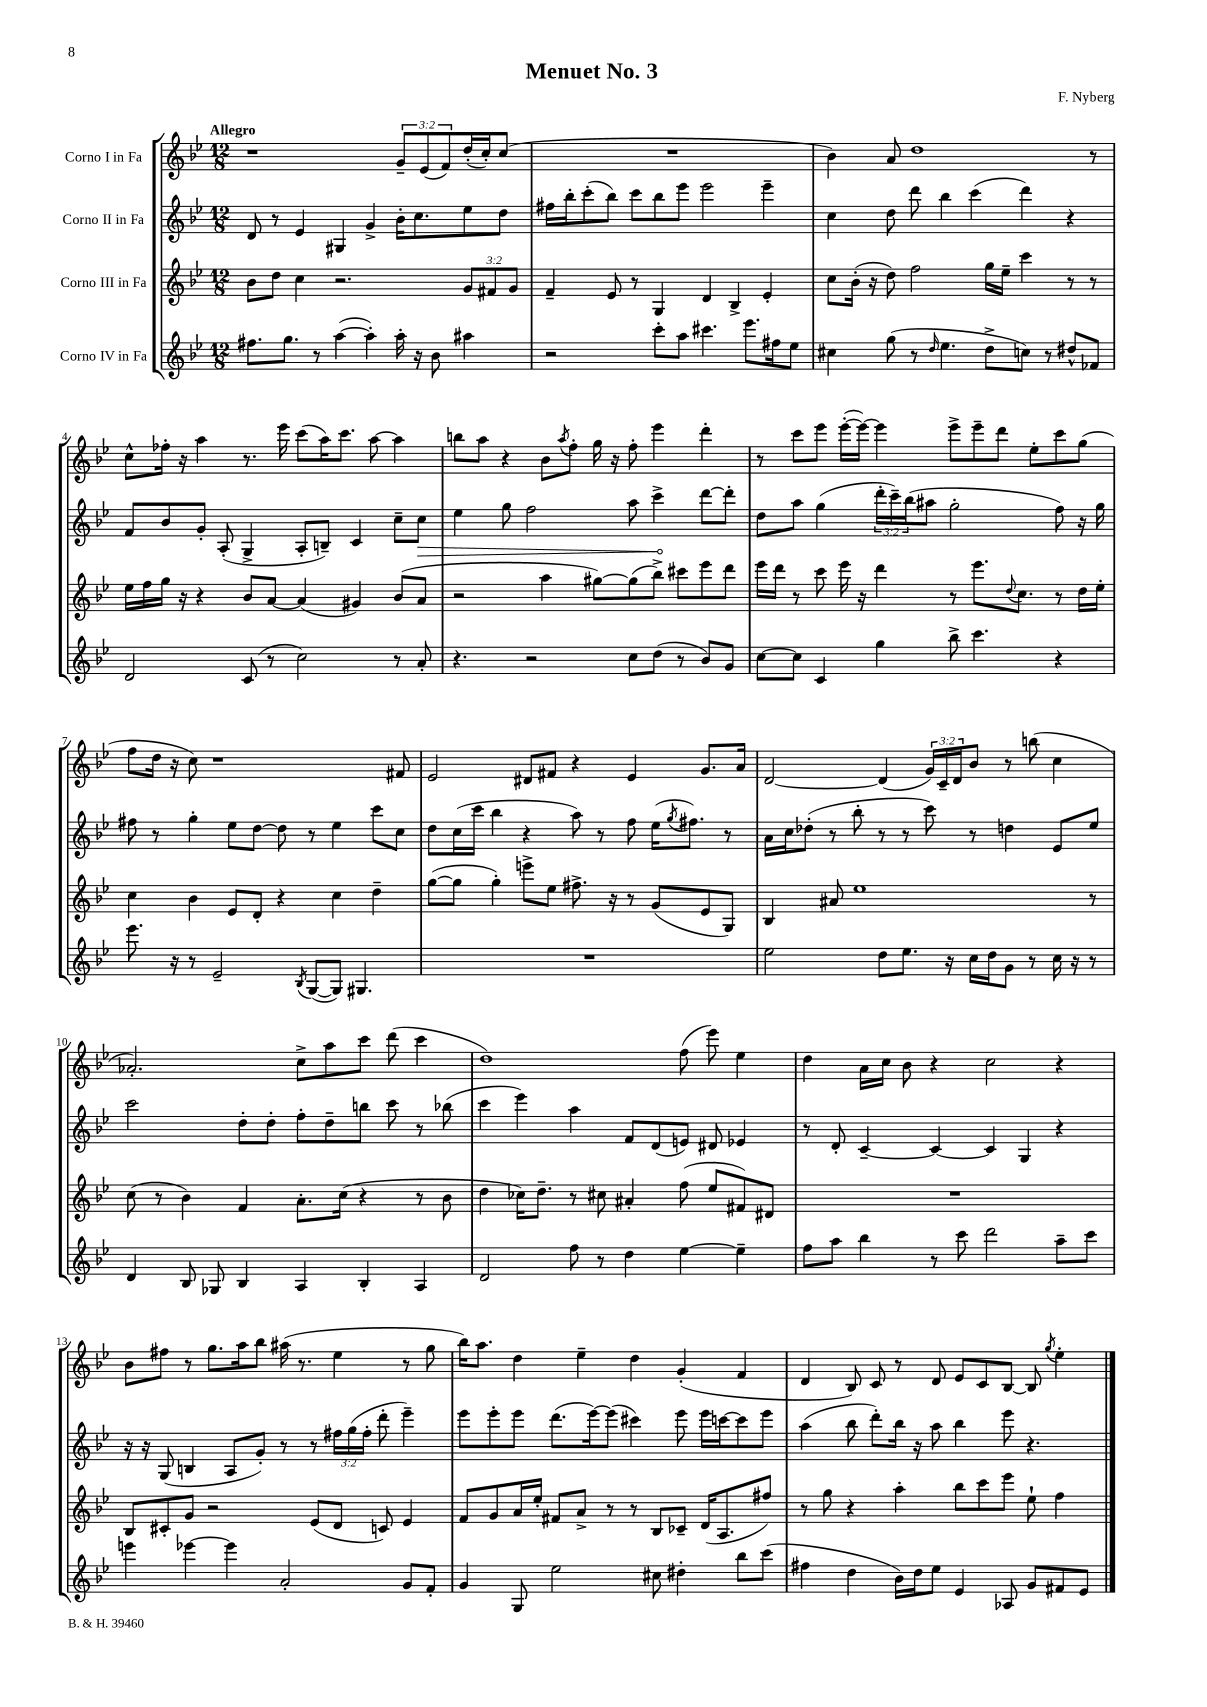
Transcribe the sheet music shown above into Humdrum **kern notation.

**kern	**kern	**kern	**dynam	**kern
*part4	*part3	*part2	*part2	*part1
*staff4	*staff3	*staff2	*staff2	*staff1
*I"Corno IV in Fa	*I"Corno III in Fa	*I"Corno II in Fa	*	*I"Corno I in Fa
*clefG2	*clefG2	*clefG2	*	*clefG2
*k[b-e-]	*k[b-e-]	*k[b-e-]	*	*k[b-e-]
*M12/8	*M12/8	*M12/8	*	*M12/8
=1	=1	=1	=1	=1
!	!	!	!	!LO:TX:a:B:t=Allegro
8.ff#X\L	8b-\L	8d/	.	1r
.	8dd\J	8r	.	.
8.gg\J	.	.	.	.
.	4cc\	4e-/	.	.
8r	.	.	.	.
([4aa\	2.r	4G#X/	.	.
4aa'\])	.	4g^/	.	.
16aa'\	.	16b-'\KL	.	12g~/L
16r	.	8.cc\	.	.
.	.	.	.	(12e-/
8b-\	.	.	.	.
.	.	.	.	12f/)
4aa#X\	12g/L	8ee-\	.	(16dd'/L
.	.	.	.	16cc'/J)
.	12f#X/	.	.	.
.	.	8dd\J	.	(8cc/J
.	12g/J	.	.	.
=2	=2	=2	=2	=2
2r	4f~/	16ff#X\LL	.	1.r
.	.	16bb-'\J	.	.
.	.	(8ccc'\	.	.
.	8e-/	8bb-\J)	.	.
.	8r	8ccc\L	.	.
8ccc'\L	4G/	8bb-\	.	.
8aa\J	.	8eee-\J	.	.
4.ccc#X\	4d/	2eee-\	.	.
.	4B-^/	.	.	.
8.eee-\L	.	.	.	.
.	4e-'/	4eee-~\	.	.
16ff#X\k	.	.	.	.
8ee-\J	.	.	.	.
=3	=3	=3	=3	=3
4cc#X\	8cc\L	4cc\	.	4b-\)
.	(16b-'\Jk	.	.	.
.	16r	.	.	.
(8gg\	8dd\)	8dd\	.	8a/
8r	2ff\	8ddd\	.	1dd
16qqdd/	.	.	.	.
4.ee-\	.	4bb-\	.	.
.	.	(4ccc\	.	.
8dd^\L	16gg\LL	.	.	.
.	16ee-~\JJ	.	.	.
8ccn\J)	4ccc\	4ddd\)	.	.
8r	.	.	.	.
8dd#X^^/L	8r	4r	.	.
8f-X/J	8r	.	.	8r
!!LO:LB:g=z
=4	=4	=4	=4	=4
2d/	16ee-\LL	8f/L	.	8cc^^\L
.	16ff\	.	.	.
.	16gg\JJ	8b-/	.	16ff-X'\Jk
.	16r	.	.	16r
.	4r	8g'/J	.	4aa\
.	.	(8A'/	.	.
(8c/	8b-/L	4G^/	.	8.r
8r	[8a/J	.	.	.
.	.	.	.	16eee-\
2cc\)	(4a/]	8A'/L	.	(8ccc\L
.	.	8Bn~/J)	.	16aa\K)
.	.	.	.	8.ccc\J
.	4g#X/)	4c/	.	.
.	.	.	.	[8aa\
8r	(8b-/L	8cc~\L	.	4aa\]
!	!	!	!LO:HP:b	!
8a'/	8a/J	8cc\J	>	.
=5	=5	=5	=5	=5
4.r	2r	4ee-\	.	8bbn\L
.	.	.	.	8aa\J
.	.	8gg\	.	4r
2r	.	2ff\	.	.
.	4aa\	.	.	8b-\L
.	.	.	.	8qaa/
.	.	.	.	8ff'\J
.	[8gg#X\L)	.	.	16gg\
.	.	.	.	16r
8cc\L	(8gg#\]	8aa\	.	8ff'\
(8dd\J	8bb-^\J)	4ccc^\	.	4eee-\
8r	8ccc#X\L	.	.	.
8b-/L)	8eee-\	[8ddd\L	]	4ddd'\
8g/J	8ddd\J	8ddd'\J]	.	.
=6	=6	=6	=6	=6
[8cc\L	16eee-\LL	8dd\L	.	8r
.	16ddd\JJ	.	.	.
8cc\J]	8r	8aa\J	.	8ccc\L
4c/	8ccc\	(4gg\	.	8eee-\J
.	16eee-\	.	.	([16eee-'\LL
.	16r	.	.	16eee-\JJ_)
4gg\	4ddd\	24ddd'\LL	.	4eee-\]
.	.	24ccc~\)	.	.
.	.	(24bb-\J	.	.
.	.	8aa#X\J	.	.
8bb-^\	8r	2gg'\	.	8eee-^\L
4.ccc\	8.eee-\L	.	.	8eee-~\
.	.	.	.	8ddd\J
.	8qqdd/	.	.	.
.	8.cc\J	.	.	.
.	.	.	.	8ee-'\L
4r	8r	8ff\)	.	8ccc\
.	16dd\LL	16r	.	(8gg\J
.	16ee-'\JJ	16gg\	.	.
!!LO:LB:g=z
=7	=7	=7	=7	=7
8.eee-\	4cc\	8ff#X\	.	8ff\L
.	.	8r	.	16dd\Jk
16r	.	.	.	16r
8r	4b-\	4gg'\	.	8cc\)
2e-~/	.	.	.	1r
.	8e-/L	8ee-\L	.	.
.	8d'/J	[8dd\J	.	.
.	4r	8dd\]	.	.
8qB-/	.	.	.	.
([8G/L	.	8r	.	.
8G/J])	4cc\	4ee-\	.	.
4.G#X/	.	.	.	.
.	4dd~\	8ccc\L	.	.
.	.	8cc\J	.	8f#X/
=8	=8	=8	=8	=8
1.r	([8gg\L	8dd\L	.	2e-/
.	8gg\J]	(16cc\L	.	.
.	.	16ccc\JJ	.	.
.	4gg'\)	4bb-\	.	.
.	8eeen^\L	4r	.	8d#X/L
.	8ee-\J	.	.	8f#X/J
.	8.ff#X^\	8aa\)	.	4r
.	.	8r	.	.
.	16r	.	.	.
.	8r	8ff\	.	4e-/
.	(8g/L	(16ee-\KL	.	.
.	.	8qgg/	.	.
.	.	8.ff#X\J)	.	.
.	8e-/	.	.	8.g/L
.	8G/J)	8r	.	.
.	.	.	.	16a/Jk
=9	=9	=9	=9	=9
2ee-\	4B-/	16a\LL	.	[2d/
.	.	16cc\J	.	.
.	.	(8dd-X'\J	.	.
.	8a#X/	8r	.	.
.	1ee-	8bb-'\	.	.
8dd\L	.	8r	.	(4d/]
8.ee-\J	.	8r	.	.
.	.	8ccc\)	.	24g/LL)
.	.	.	.	24c~/
16r	.	.	.	.
.	.	.	.	24d/J
16cc\LL	.	8r	.	8b-/J
16dd\J	.	.	.	.
8g\J	.	4ddn\	.	8r
8r	.	.	.	(8bbn\
16cc\	.	8e-/L	.	4cc\
16r	.	.	.	.
8r	8r	8ee-/J	.	.
!!LO:LB:g=z
=10	=10	=10	=10	=10
4d/	(8cc\	2ccc\	.	2.a-X'/)
.	8r	.	.	.
8B-/	4b-\)	.	.	.
8G-X/	.	.	.	.
4B-/	4f/	8dd'\L	.	.
.	.	8dd'\J	.	.
4A/	8.a'\L	8ff'\L	.	8cc^\L
.	.	8dd~\	.	8aa\
.	(16cc\Jk	.	.	.
4B-'/	4r	8bbn\J	.	8ccc\J
.	.	8ccc\	.	(8ddd\
4A/	8r	8r	.	4ccc\
.	8b-\	(8bb-X\	.	.
=11	=11	=11	=11	=11
2d/	4dd\	4ccc\	.	1dd)
.	16cc-X\KL)	4eee-\)	.	.
.	8.dd~\J	.	.	.
8ff\	8r	4aa\	.	.
8r	8cc#X\	.	.	.
4dd\	4a#X'/	8f/L	.	.
.	.	(8d/	.	.
[4ee-\	(8ff\	8en/J)	.	(8ff\
.	8ee-/L	8d#X/	.	8eee-\)
4ee-~\]	8f#X/)	4e-X/	.	4ee-\
.	8d#X/J	.	.	.
=12	=12	=12	=12	=12
8ff\L	1.r	8r	.	4dd\
8aa\J	.	8d'/	.	.
4bb-\	.	[4c~/	.	16a\LL
.	.	.	.	16cc\JJ
.	.	.	.	8b-\
8r	.	4c/_	.	4r
8ccc\	.	.	.	.
2ddd\	.	4c/]	.	2cc\
.	.	4G/	.	.
8aa~\L	.	4r	.	4r
8ccc\J	.	.	.	.
!!LO:LB:g=z
=13	=13	=13	=13	=13
4eeen\	8B-/L	16r	.	8b-\L
.	.	16r	.	.
.	8c#X'/	(8G/	.	8ff#X\J
[4eee-X\	8g/J	4Bn/	.	8r
.	2r	.	.	8.gg\L
4eee-\]	.	8A/L	.	.
.	.	.	.	16aa\k
.	.	8g'/J)	.	8bb-\J
2a'/	.	8r	.	(16aa#X\
.	.	.	.	8.r
.	(8e-/L	8r	.	.
.	8d/J	24ff#X\LL	.	4ee-\
.	.	(24gg\	.	.
.	.	24ff#'\JJ	.	.
.	8cn/)	8ddd'\	.	.
8g/L	4e-/	4eee-~\)	.	8r
8f'/J	.	.	.	8gg\
=14	=14	=14	=14	=14
4g/	8f/L	8eee-\L	.	16bb-\KL)
.	.	.	.	8.aa\J
.	8g/	8eee-'\	.	.
8G/	16a/L	8eee-\J	.	4dd\
.	16ee-'/JJ	.	.	.
2ee-\	8f#X/L	(8.ddd\L	.	.
.	8a^/J	.	.	4ee-~\
.	.	[16eee-\k)	.	.
.	8r	(8eee-\J]	.	.
.	8r	4ccc#X\)	.	4dd\
8cc#X\	8B-/L	.	.	.
4dd#X'\	8c-X~/J	8eee-\	.	(4g'/
.	(16d/KL	16eee-\LL	.	.
.	8.A/	[16cccn\J	.	.
8bb-\L	.	8ccc\]	.	4f/
(8ccc\J	8ff#X/J)	8eee-\J	.	.
=15	=15	=15	=15	=15
4ff#X\	8r	(4aa\	.	4d/
.	8gg\	.	.	.
4dd\	4r	8bb-\	.	8B-/)
.	.	8ddd'\L)	.	8c/
16b-\LL)	4aa'\	16bb-\Jk	.	8r
16dd\J	.	16r	.	.
8ee-\J	.	8aa\	.	8d/
4e-/	8bb-\L	4bb-\	.	8e-/L
.	8ccc\	.	.	8c/
8A-X/	8eee-\J	8eee-\	.	[8B-/J
8g/L	8ee-`\	4.r	.	8B-/]
.	.	.	.	8qgg/
8f#X/	4ff\	.	.	4ee-'\
8e-/J	.	.	.	.
==	==	==	==	==
*-	*-	*-	*-	*-
